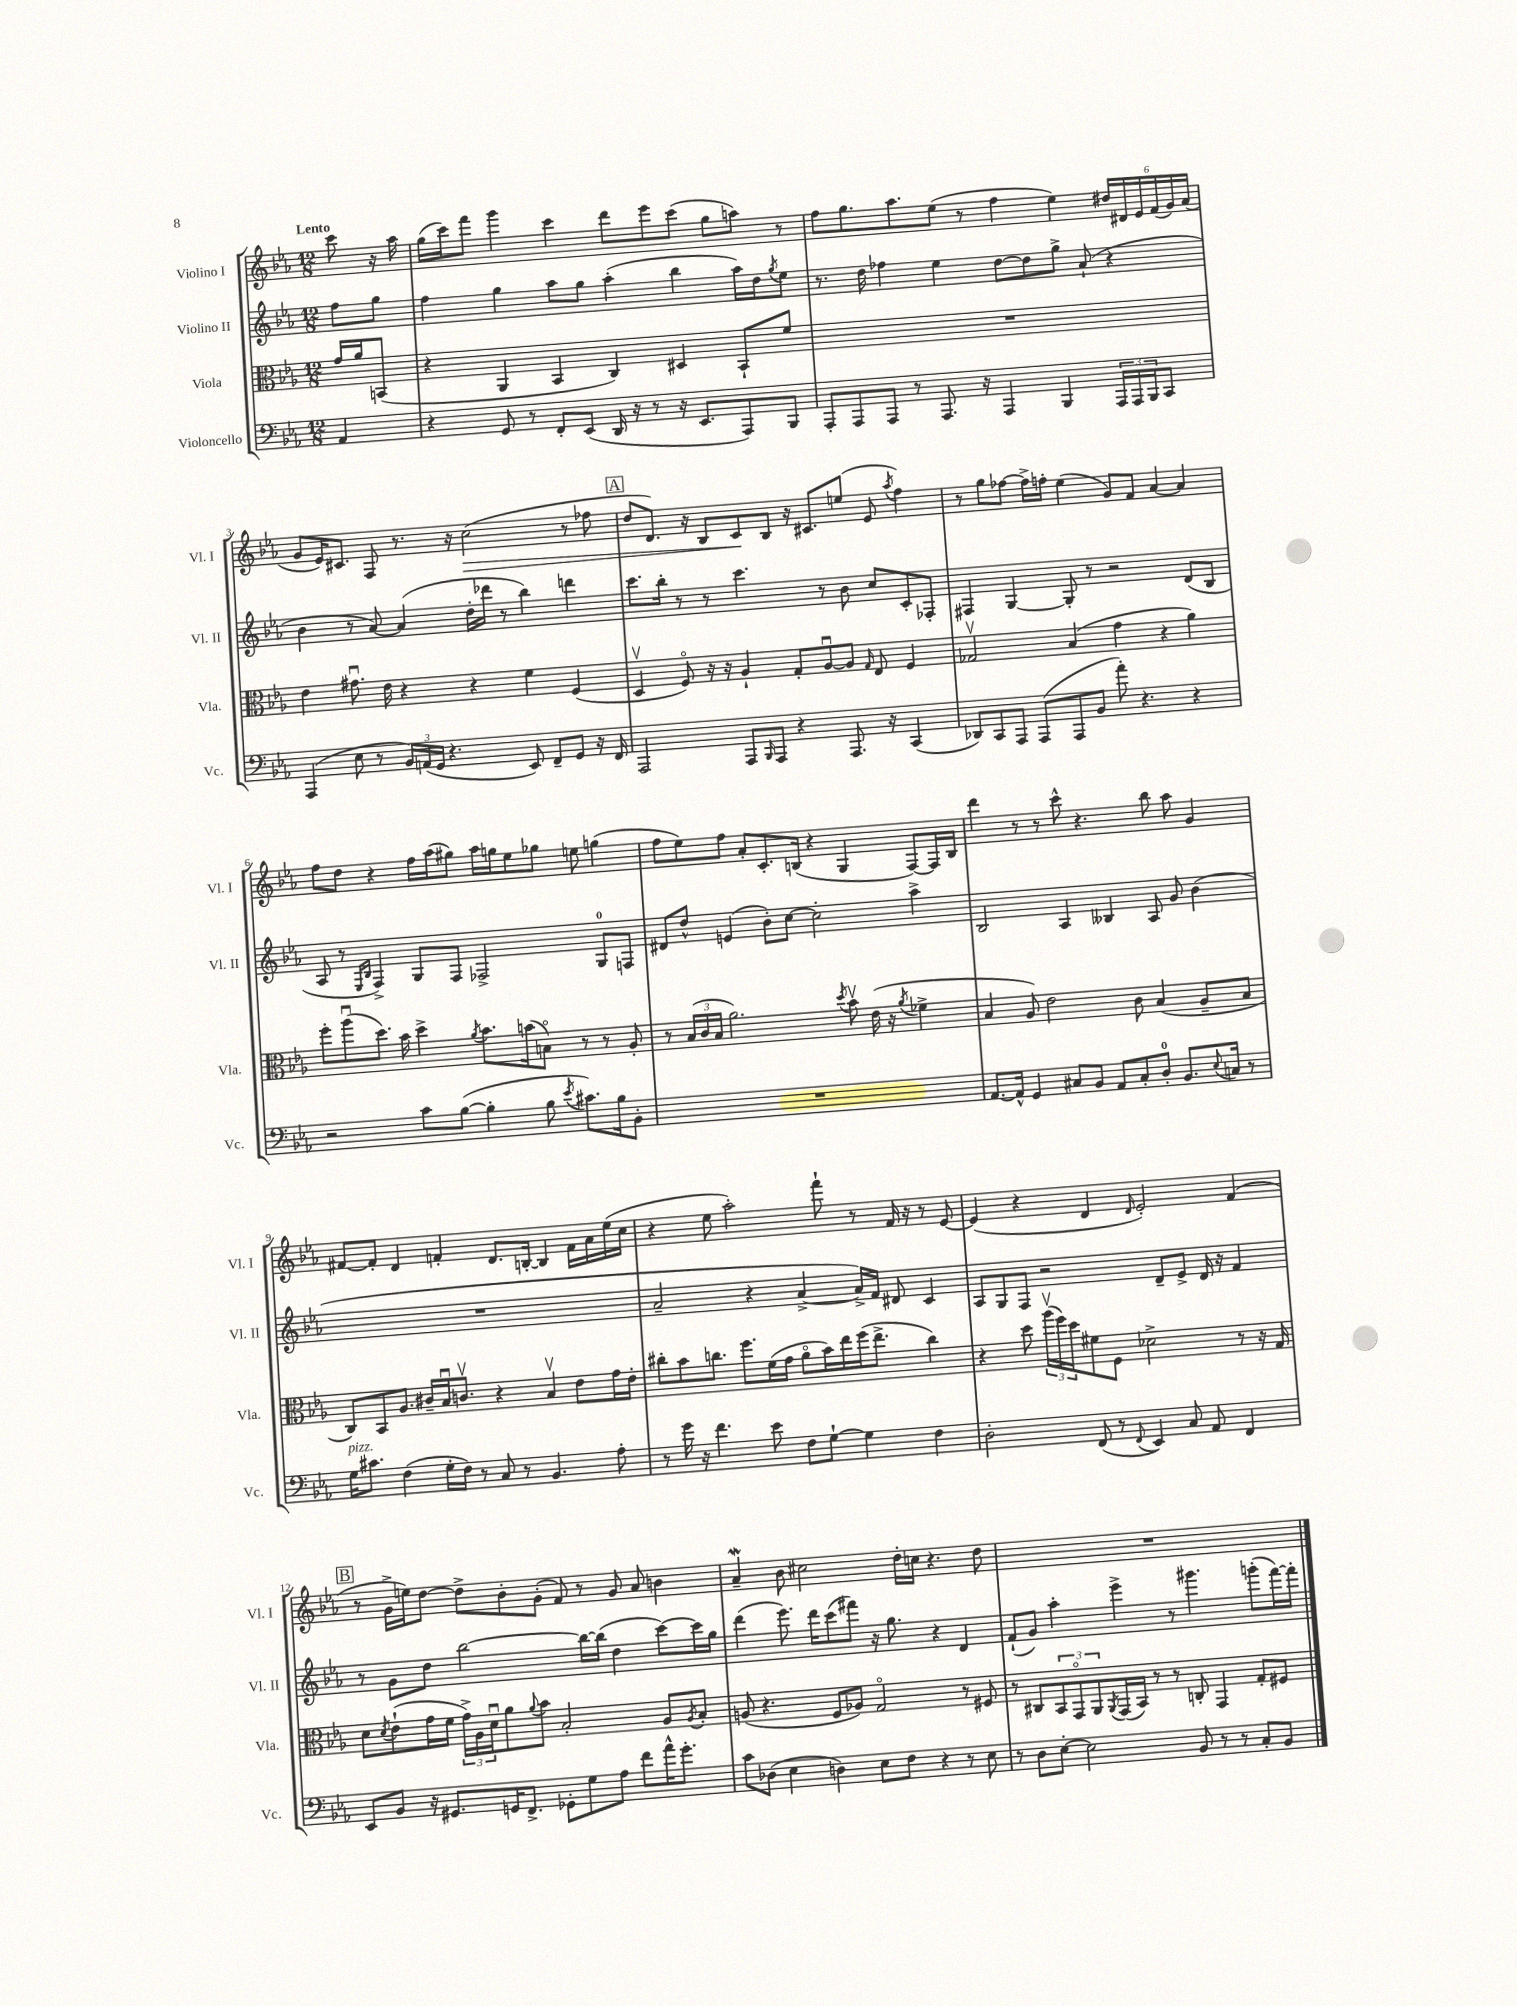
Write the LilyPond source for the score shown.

<<
\new StaffGroup <<
\new Staff = "s0" \with { instrumentName = "Violino I" shortInstrumentName = "Vl. I" } {
    \clef treble \key ees \major \numericTimeSignature \time 12/8 \partial 4 \tempo "Lento"
    c'''8 r16 aes''16 |
    g''16( c'''16) f'''8 g'''4 c'''4 d'''8 ees'''8 c'''8( g''8 a''8) r8 |
    f''8 g''8. aes''8. ees''8( r8 f''4 ees''4) \tuplet 6/4 { dis''16 dis'16 ees'16 f'16( g'16) aes'16( } |
    g'8 ees'16) cis'8. f8 r8. r16 c''2\>( r8 fes''8 |
    \mark \markup { \box "A" } d''8 d'8.) r16 bes8 c'8\! bes8 r16 cis'8. e''8( ees'8 \acciaccatura { aes''8 } f''4) |
    r8 g''8 fes''8~ fes''16-> f''16-. ees''4( g'8) f'8 aes'4~ aes'4 |
    f''8 d''8 r4 f''16 aes''16( gis''8) aes''16 g''16 ees''8 ges''8 e''8 g''4( |
    f''8 ees''8) f''8 aes'8-. c'8.-. b16( r4 g4 f8~) f16 b16 |
    d'''4 r8 r8 c'''8-^ r4. bes''8 aes''8 g'4 |
    fis'8~ fis'8-. d'4 f'4-. d'8. b16~-. b4 f'16 aes'16 ees''16( c''16 |
    r4 ees''8 aes''2-.) f'''8-! r8 f'16 r16 r8 ees'8~ |
    ees'4( r4 d'4 \grace { d'16 } ees'2-.) f'4( |
    \mark \markup { \box "B" } r8 g'16-> e''16) d''8~ d''8-> bes'8-. g'8-.( f'8) r8 g'8 aes'8 b'4 |
    aes'4--\mordent bes'8 cis''2 d''16-. c''16 r4. d''8 |
    R1. \bar "|." |
}
\new Staff = "s1" \with { instrumentName = "Violino II" shortInstrumentName = "Vl. II" } {
    \clef treble \key ees \major \numericTimeSignature \time 12/8 \partial 4
    f''8 g''8 |
    f''4 g''4 aes''8 g''8 aes''4-.( bes''4 aes''16) d''16 \acciaccatura { g''8 } ees''8 |
    r8. d''16 fes''4 ees''4 d''8~ d''8 g''8-> aes'8-!( r4 |
    bes'4 r8 aes'8~) aes'4( d''16-. des'''16 r8 bes''4) d'''4 |
    \mark \markup { \box "A" } c'''8. bes''16-. r8 r8 c'''4. r8 bes'8 c''8 c'8-. fes8-. |
    fis4 g4~ g8-. r8 r2 d'8( bes8 |
    aes8 r8 \grace { ees16 bes16 } f4->) g8 f8 fes2-> g8-0 f8 |
    dis'8 d''8-^ e'4( bes'8-.) c''8~ c''2-. aes''4-> |
    bes2 aes4 beses4 aes8 g'8 bes'4( |
    R1. |
    aes'2-- r4 aes'4~-> aes'16->) f'16 dis'8 c'4 |
    aes8 g8 f8 r2 d'8-- ees'8-> d'16 r16 f'4 |
    \mark \markup { \box "B" } r8 g'8 d''8 bes''2~ bes''16~ bes''16( d''4 c'''8~) c'''16 g''16 |
    d'''4( ees'''8.) d'''16 c'''8( fis'''8) r16 g''8. r4 d'4 |
    f'8-!( g'8) aes''4-. ees'''4-> r8 gis'''4. g'''8-.( f'''16~) f'''16-. \bar "|." |
}
\new Staff = "s2" \with { instrumentName = "Viola" shortInstrumentName = "Vla." } {
    \clef alto \key ees \major \numericTimeSignature \time 12/8 \partial 4
    g'16 aes'16 b,8( |
    r4 aes,4 bes,4 c4) dis4 bes,8-! f'8 |
    R1. |
    ees'4 gis'8.\downbow ees'16 r4 r4 f'4 f4( |
    \mark \markup { \box "A" } d4\upbow f8\flageolet) r16 r16 aes4-! g8-. aes8~\downbow aes8 \grace { g16 } ees8 f4 |
    ges2\upbow bes4( g'4 r4 aes'4) |
    f''8-. aes''8\downbow( d''8.) bes'16 d''4-> \acciaccatura { aes'8 } bes'8. b'16( b8\flageolet) r8 r8 aes8-. |
    r8 \tuplet 3/2 { bes16( c'16 bes16 } aes'2.) \acciaccatura { d''8 } bes'8\upbow ees'16( r16 \acciaccatura { aes'8 } fes'4-> |
    bes4 aes8) ees'2 c'8 bes4( aes8-- bes8 |
    c8) bes,8 aes8. cis'16-- bes16\downbow c'8.\upbow r4 bes4\upbow ees'8 g'16 ees'16-. |
    cis''8-. bes'8 c''8. f''8. f'16( g'16 aes'8\flageolet bes'16) ees''16 f''16( ees''8.-> c''4) |
    r4 d''8 \tuplet 3/2 { aes''16\upbow( f''16) d''16 } fis'8 f8 des'2-> r8 r16 g16 |
    \mark \markup { \box "B" } d'8 \acciaccatura { d'8 } ees'8-!( g'16 f'16 \tuplet 3/2 { g'16->) aes16 d'16\downbow } aes'8 \appoggiatura { aes'8 } bes'8 bes2-. aes8 \acciaccatura { aes8 } bes8-. |
    a8( r4. f8 aes8) g2\flageolet r8 fis8 |
    r8 cis8 \tuplet 3/2 { bes,8 g,8\flageolet aes,8 } \acciaccatura { aes,8 } g,16( bes,16) r8 r8 c8-. g,4 g8-. fis8 \bar "|." |
}
\new Staff = "s3" \with { instrumentName = "Violoncello" shortInstrumentName = "Vc." } {
    \clef bass \key ees \major \numericTimeSignature \time 12/8 \partial 4
    aes,4 |
    r4 g,8 r8 f,8-. ees,8( d,16 r16 r8 r16 ees,8. aes,,8) bes,,8 |
    aes,,8-. aes,,8 aes,,8 r8 aes,,8. r16 aes,,4 bes,,4 \tuplet 3/2 { aes,,16 aes,,16 bes,,16 } c,8 |
    aes,,4( ees8 r8 \tuplet 3/2 { bes,16) a,16( g,16 } r4. ees,8) f,8-- g,8 r16 f,16 |
    \mark \markup { \box "A" } aes,,2 aes,,8 \grace { bes,,16 } aes,,8 r4 aes,,8. r16 c,4( |
    des,8) c,8 aes,,8 aes,,8( aes,,8 bes,8 aes'8-.) r4. r4 |
    r2 c'8 bes8~( bes4-. bes8 \acciaccatura { ees'8 } cis'8.) bes16 bes,8-. |
    R1. |
    aes,8.~ aes,16-^ g,4 cis8 bes,8 aes,8 cis8-. d8-0-. bes,8. \appoggiatura { ees8 } c16 r8 |
    g16^\markup { \italic "pizz." } cis'8. f4( g16-. f16) r8 c8 r8 bes,4. aes8-. |
    r8 g'16 r16 f'4. ees'8 f8 g8~-! g4 f4 |
    d2-. f,8( r8 \appoggiatura { f,8 } ees,4) c8 aes,8 f,4 |
    \mark \markup { \box "B" } ees,8 bes,8 r16 gis,8. g,16 f,8.-> ges,8-. g8 aes8 f'8 aes'16-^ g'8.-. |
    c'8 des8( ees4 d4) ees8 f8 r4 r8 ees8 |
    r8 d8 ees8~-. ees2 bes,8 r8 r8 c8-. bes,8 \bar "|." |
}
>>
>>
